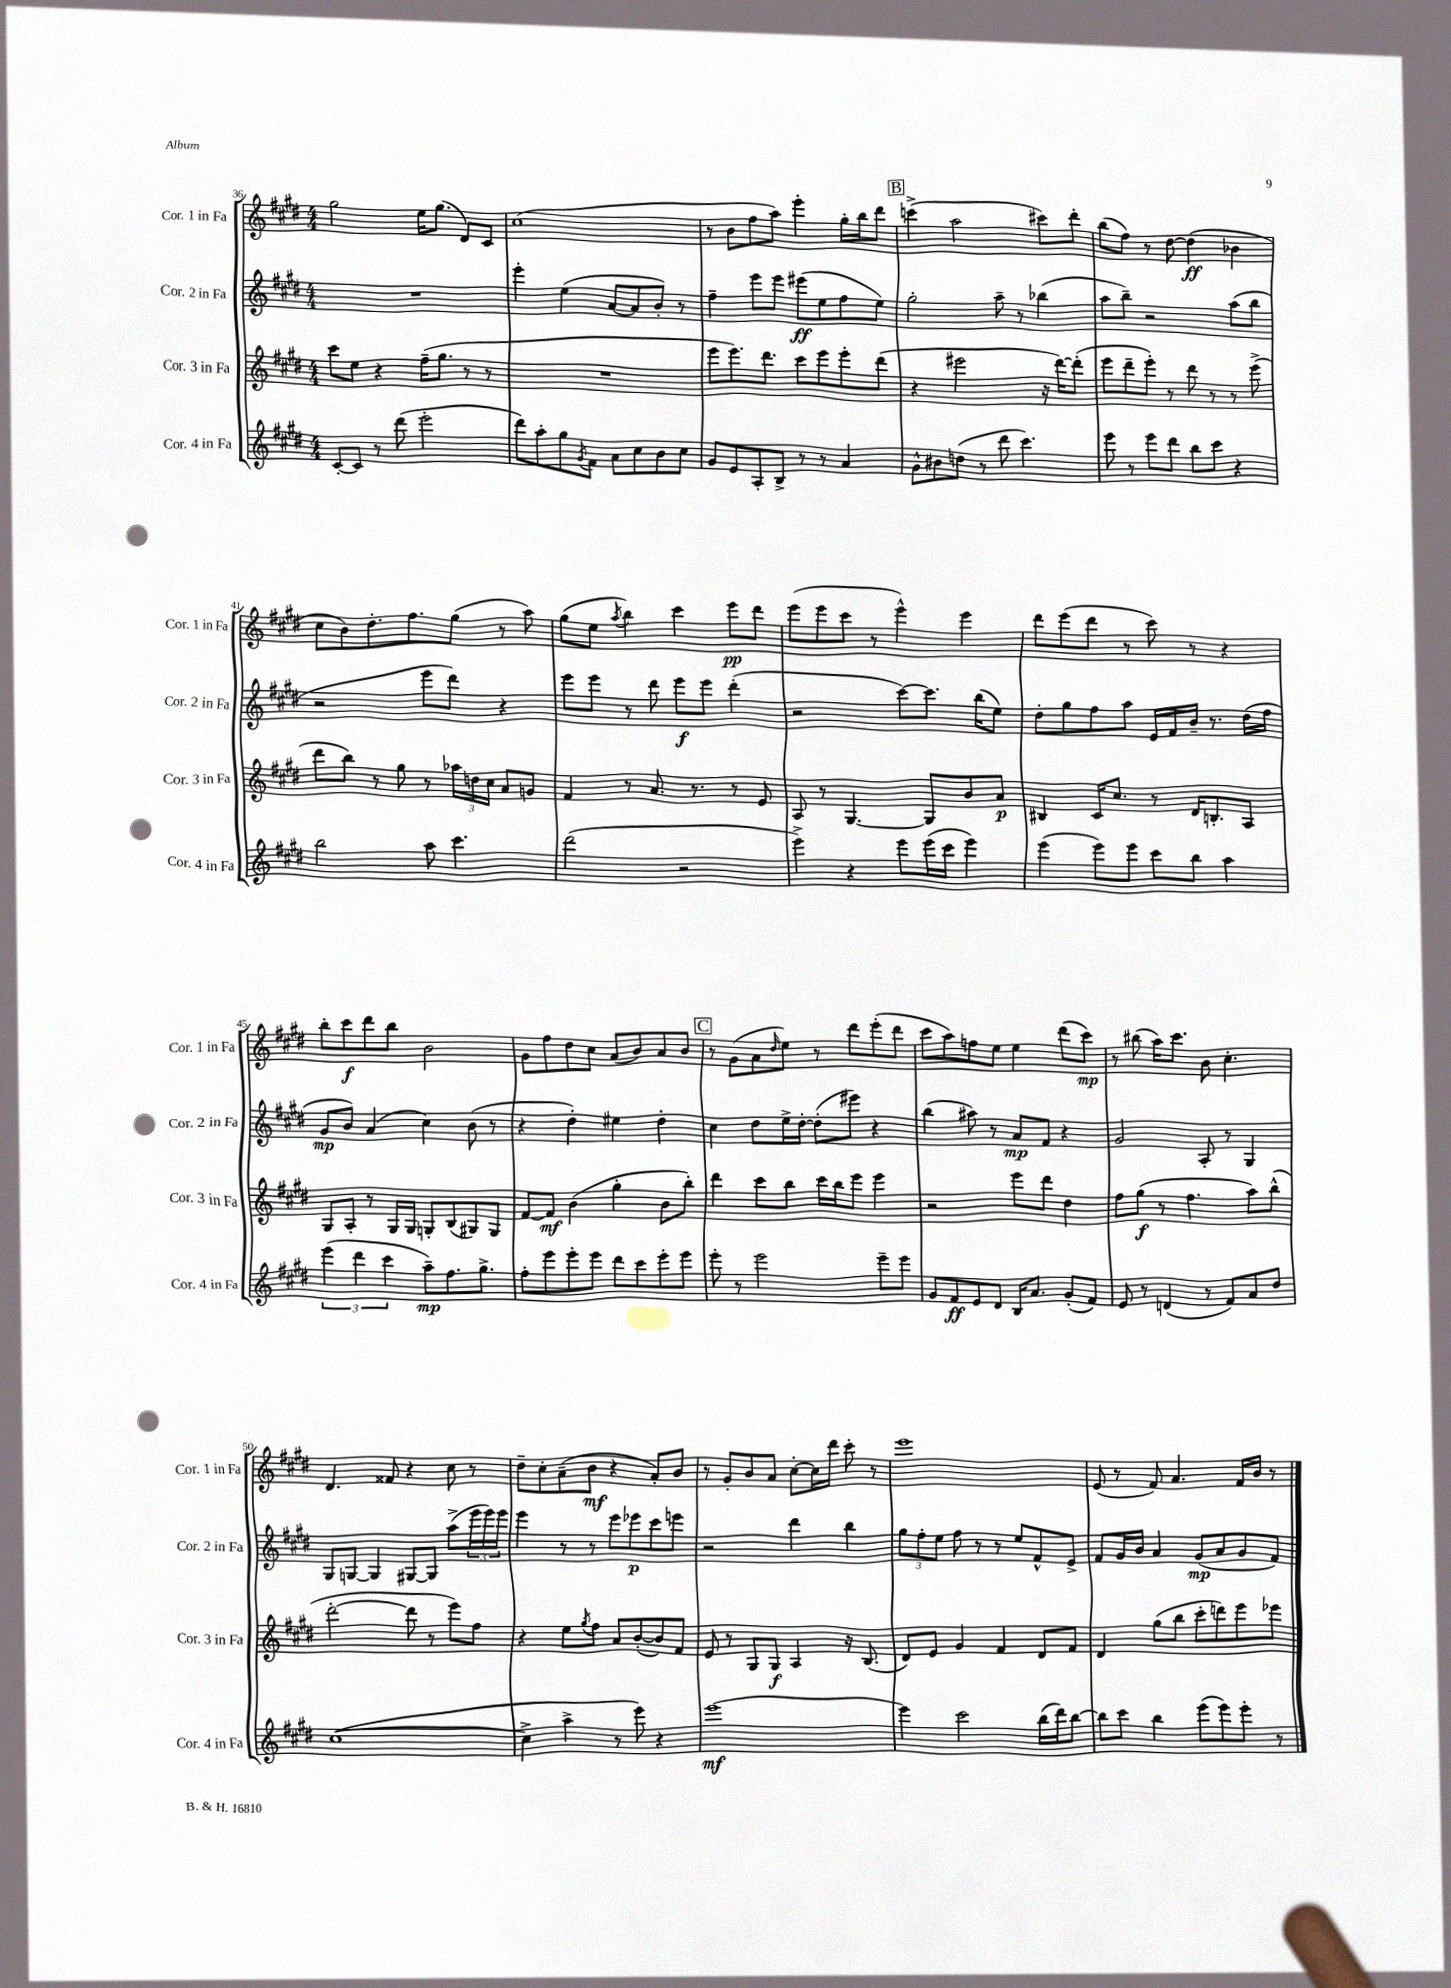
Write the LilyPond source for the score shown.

<<
\new StaffGroup <<
\new Staff = "s0" \with { instrumentName = "Cor. 1 in Fa" shortInstrumentName = "Cor. 1 in Fa" } {
    \clef treble \key e \major \numericTimeSignature \time 4/4
    gis''2 e''16 gis''8.( dis'8) cis'8 |
    cis''1( |
    r8 b'8 fis''8 a''8) e'''4-. gis''16-. b''16 dis'''8 |
    \mark \markup { \box "B" } c'''4->( a''2 cis'''8) dis'''8-. |
    b''8( fis''8) r8 dis''8~ dis''4\ff( bes'4 |
    cis''8 b'8) dis''8.-. fis''8. gis''8( r8 a''8) |
    gis''8( e''8 \acciaccatura { a''8 } b''4) cis'''4 e'''8\pp dis'''8 |
    e'''8( e'''8 cis'''8 r8 e'''4-^) e'''4 |
    dis'''8 e'''8( dis'''8 r8 cis'''8) r8 r4 |
    b''8-. cis'''8\f dis'''8 b''8 b'2 |
    gis'8 fis''8 dis''8 cis''8 a'8( b'8) a'8 b'8 |
    \mark \markup { \box "C" } r8 gis'8( a'8 \grace { dis''16 } e''8) r8 dis'''8 e'''8-.( dis'''8 |
    cis'''8 a''8) f''8 e''8 e''4 dis'''8( cis'''8\mp) |
    r8 bis''8( a''16) cis'''8. b'8 cis''4.-. |
    dis'4. fisis'8 r4 cis''8 r8 |
    dis''8-- cis''8-. a'8--( b'8\mf r4 a'8-.) b'8 |
    r8 gis'8-. b'8 a'8 cis''8~-. cis''16 dis'''16 cis'''8-. r8 |
    e'''1 |
    e'8( r8 fis'8) a'4. fis'16 b'16 r8 \bar "|." |
}
\new Staff = "s1" \with { instrumentName = "Cor. 2 in Fa" shortInstrumentName = "Cor. 2 in Fa" } {
    \clef treble \key e \major \numericTimeSignature \time 4/4
    R1 |
    e'''4-. e''4( a'8~ a'8 b'8-.) r8 |
    fis''4-- e'''8 e'''8 eis'''8\ff( e''8 fis''8 e''8) |
    \mark \markup { \box "B" } gis''2-. a''8-- r8 bes''4( |
    a''8 b''8--) r2 a''8( b''8 |
    r2 e'''8 dis'''8) r4 |
    e'''8 e'''8 r8 dis'''8 e'''8\f e'''8 dis'''4-.( |
    r2 cis'''8~) cis'''8. b''16( e''8) |
    dis''8-. gis''8 fis''8 a''8 e'16 fis'16 b'16-- r8. dis''16( fis''16 |
    gis'8\mp b'8) a'4( cis''4) b'8( r8 |
    r4 dis''4-.) eis''4 dis''4-. |
    \mark \markup { \box "C" } cis''4 dis''8 e''16-> dis''16~-. dis''8-.( eis'''8) r4 |
    b''4( ais''8) r8 a'8\mp fis'8 r4 |
    gis'2 a8-. r8 gis4 |
    gis8 g8~ g4 gis8~ gis8 a''8->( \tuplet 3/2 { e'''16 e'''16) e'''16 } |
    e'''4 r8 r8 e'''8 ees'''8\p cis'''8 e'''8 |
    r2 dis'''4 b''4 |
    \tuplet 3/2 { gis''8 fis''8-. e''8 } fis''8 r8 r8 e''8 fis'8-^ e'8-> |
    fis'8 gis'16 b'16 a'4 gis'8\mp( a'8 gis'8 fis'8) \bar "|." |
}
\new Staff = "s2" \with { instrumentName = "Cor. 3 in Fa" shortInstrumentName = "Cor. 3 in Fa" } {
    \clef treble \key e \major \numericTimeSignature \time 4/4
    cis'''8 e''8 r4 fis''16--( gis''8. r8 r8 |
    R1 |
    e'''8 e'''8.) dis'''8. cis'''8 e'''8 e'''8-. dis'''8( |
    \mark \markup { \box "B" } r4 eis'''2 r16 dis'''16~) dis'''8-.( |
    e'''8 dis'''8-- e'''8-.) r8 dis'''8 r8 r8 e'''8->( |
    dis'''8 b''8) r8 gis''8 r8 \tuplet 3/2 { aes''16 d''16 cis''16 } a'8 g'8 |
    fis'4 r8 a'8. r8. r8 e'8 |
    a8 r8 gis4.~ gis8 b'8 a'8\p |
    bis4 cis'16 cis''8. r8 dis'16 b8.-. a8 |
    gis8 a8-. r8 gis16 gis16 g8-. b8( gis8) gis8 |
    fis'8~ fis'8\mf b'4( gis''4-. b'8 b''8-.) |
    \mark \markup { \box "C" } dis'''4 cis'''8 b''8 cis'''16 b''16 e'''8 e'''4 |
    r2 e'''8 dis'''8 dis''4 |
    fis''8 gis''8\f( r8 fis''4. a''8) b''8-^( |
    dis'''2~-. dis'''8 r8 e'''8) fis''8 |
    r4 e''8 \acciaccatura { gis''8 } fis''8 a'8 b'8~-.( b'8) fis'8 |
    e'8 r8 gis8 gis8\f a4 r16 b8.( |
    dis'8) e'8 gis'4 fis'4 dis'8 fis'8 |
    dis'4 gis''8( b''8 cis'''8-. d'''8) e'''8 ees'''8 \bar "|." |
}
\new Staff = "s3" \with { instrumentName = "Cor. 4 in Fa" shortInstrumentName = "Cor. 4 in Fa" } {
    \clef treble \key e \major \numericTimeSignature \time 4/4
    cis'8~-. cis'8 r8 dis'''8( e'''2-. |
    dis'''8) a''8-. gis''8 \acciaccatura { gis'8 } fis'8 a'8 cis''8 b'8 cis''8 |
    gis'8 e'8 a8-. b8-> r8 r8 a'4 |
    \mark \markup { \box "B" } gis'8-^ bis'8 d''8( r8 dis'''8 cis'''4.) |
    e'''8 r8 e'''8 dis'''8 b''8 cis'''8 r4 |
    b''2 a''8 cis'''4. |
    dis'''2( r2 |
    e'''4->) r4 e'''8 e'''16( cis'''16 e'''4) |
    e'''4( e'''8) e'''8 cis'''8 b''8 a''4 |
    \tuplet 3/2 { e'''4( dis'''4 cis'''4 } a''8--\mp) fis''8. gis''8.-> |
    fis''8-. e'''8 e'''8-. e'''8 dis'''8 cis'''8 e'''8-. e'''8 |
    \mark \markup { \box "C" } e'''8-. r8 e'''2 e'''8-- e'''8 |
    gis'8 fis'8\ff e'8 dis'8 b16 a'8. gis'8-.( fis'8) |
    e'8 r8 d'4( r8 fis'8) a'8 dis''8 |
    cis''1~( |
    cis''4-> a''4-> r8 e'''8) r4 |
    e'''1~\mf |
    e'''4 cis'''2 b''16( dis'''16) b''8~ |
    b''8 cis'''8 b''4 e'''8( e'''8) e'''8-. r8 \bar "|." |
}
>>
>>
\layout { \context { \Score currentBarNumber = #36 } }
